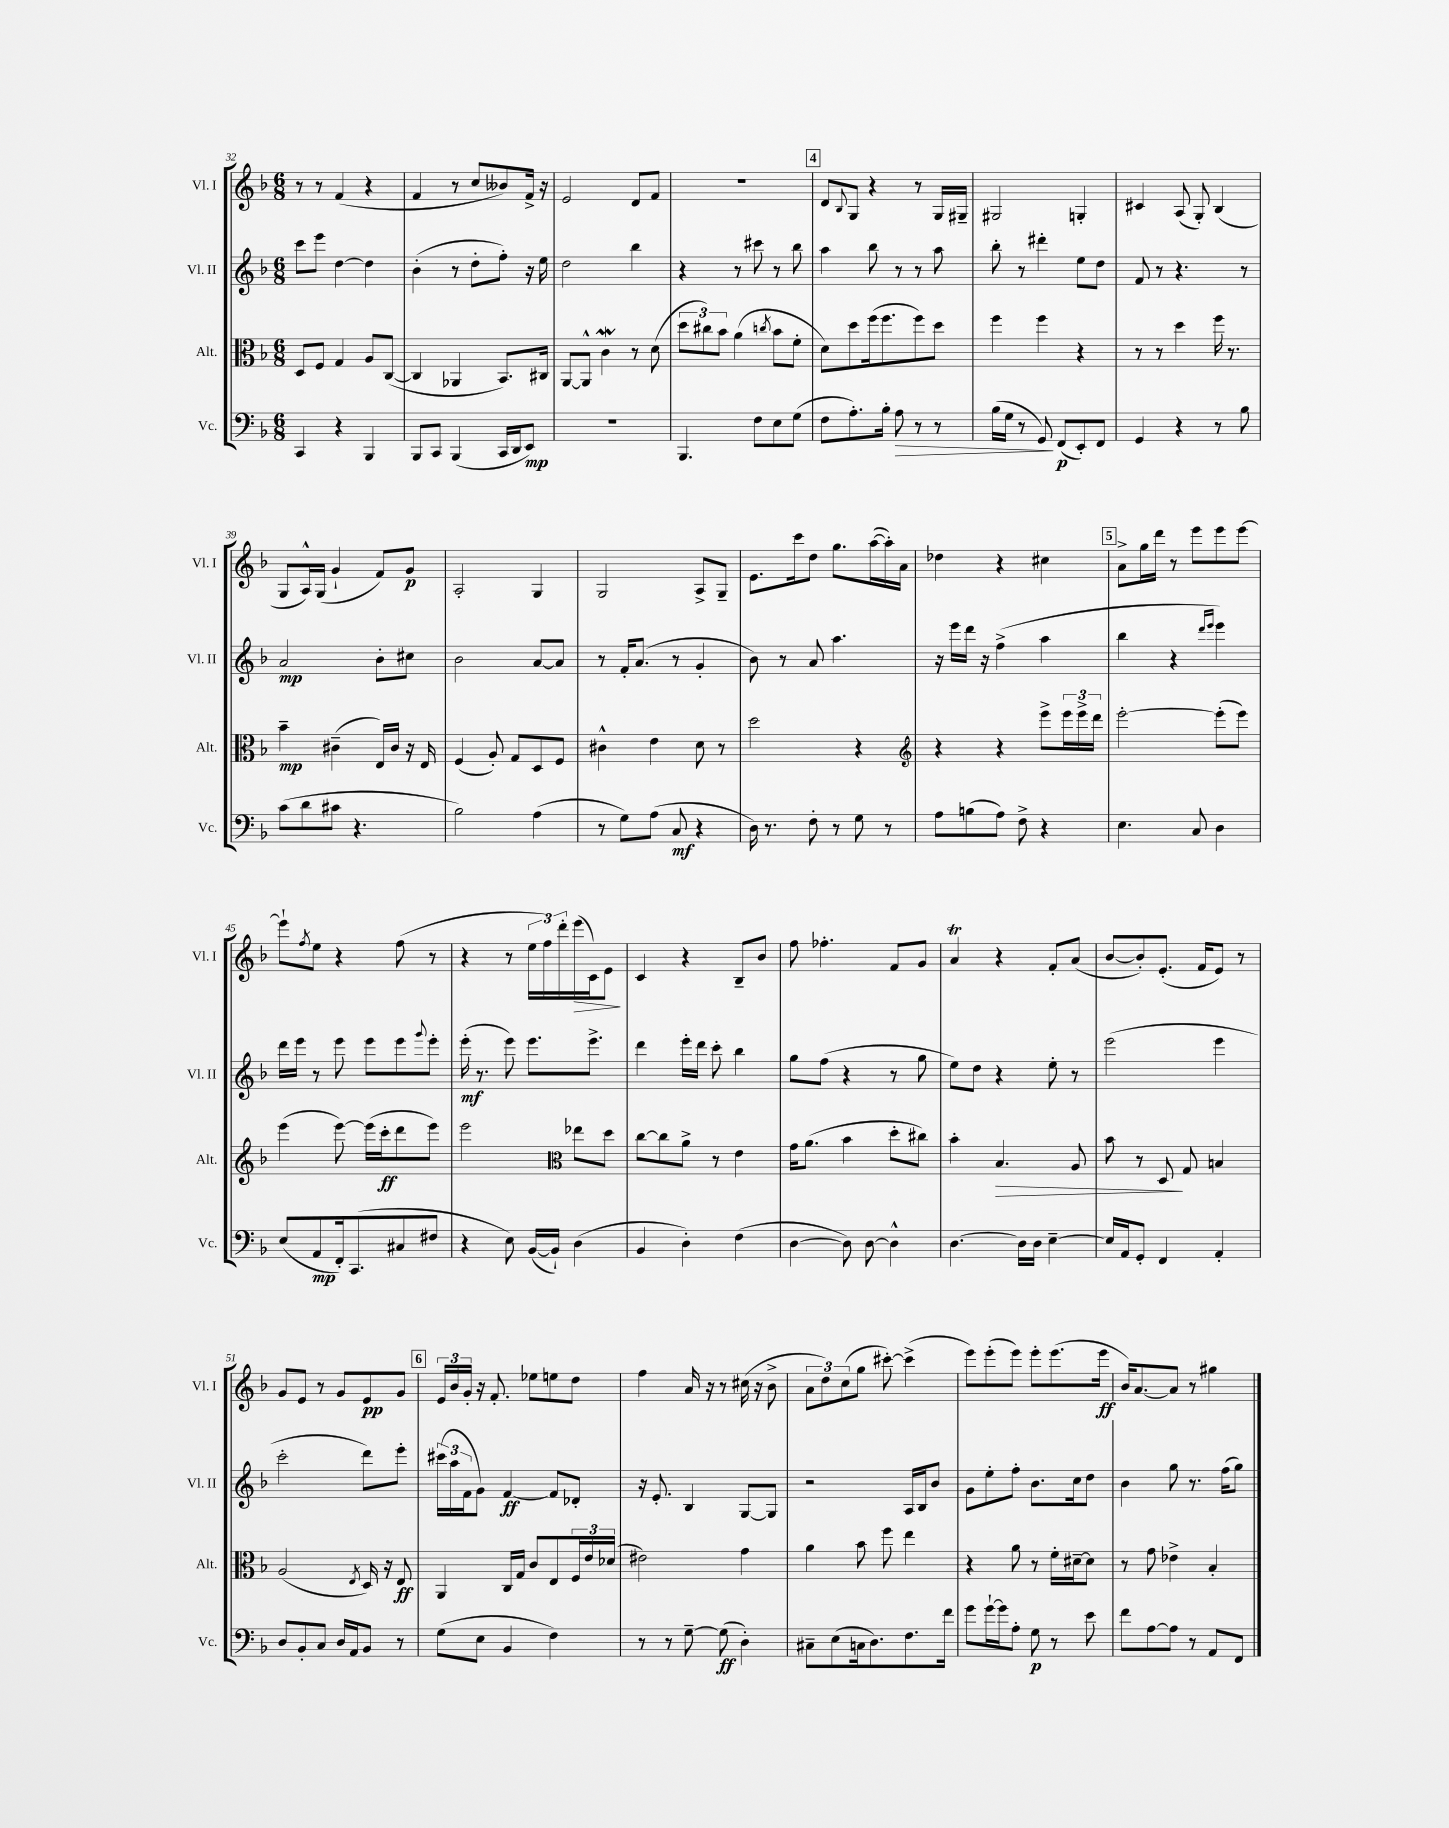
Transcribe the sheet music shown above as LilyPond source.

<<
\new StaffGroup <<
\new Staff = "s0" \with { instrumentName = "Vl. I" shortInstrumentName = "Vl. I" } {
    \clef treble \key f \major \numericTimeSignature \time 6/8
    r8 r8 f'4( r4 |
    f'4 r8 c''8 beses'8) f'16-> r16 |
    e'2 d'8 f'8 |
    R2. |
    \mark \markup { \box "4" } d'8 \appoggiatura { bes8 } g8 r4 r8 g16 gis16-- |
    gis2 g4-. |
    cis'4 a8( g8-.) bes4( |
    g8 a16-^) g16( g'4-! f'8) g'8\p |
    a2-. g4 |
    g2 a8-> g8-- |
    e'8. c'''16 d''8 g''8. a''16~( a''16-.) a'16 |
    des''4 r4 cis''4 |
    \mark \markup { \box "5" } a'8-> g''16 d'''16 r8 e'''8 e'''8 e'''8~ |
    e'''8-! \acciaccatura { f''8 } e''8 r4 f''8( r8 |
    r4 r8 \tuplet 3/2 { e''16 f''16) d'''16-. } e'''16\>( c'16) e'8\! |
    c'4 r4 bes8-- bes'8 |
    f''8 fes''4.-. f'8 g'8 |
    a'4\trill r4 f'8-. a'8( |
    bes'8~ bes'8-.) e'8.-.( f'16 e'8) r8 |
    g'8 e'8 r8 g'8 e'8\pp g'8 |
    \mark \markup { \box "6" } \tuplet 3/2 { e'16 bes'16 g'16-. } r16 f'8.-. ees''8 e''8 d''8 |
    f''4 a'16 r16 r8 cis''16( r16 bes'8-> |
    \tuplet 3/2 { a'8 d''8) c''8( } g''8 cis'''8~-.) cis'''4->( |
    e'''8) e'''8-.( e'''8) e'''8-. e'''8.( e'''16\ff |
    bes'16) a'8.~ a'8 r8 gis''4 \bar "|." |
}
\new Staff = "s1" \with { instrumentName = "Vl. II" shortInstrumentName = "Vl. II" } {
    \clef treble \key f \major \numericTimeSignature \time 6/8
    c'''8 e'''8 d''4~ d''4 |
    bes'4-.( r8 d''8-. f''8-.) r16 e''16 |
    d''2 bes''4 |
    r4 r8 cis'''8 r8 bes''8 |
    \mark \markup { \box "4" } a''4 bes''8 r8 r8 a''8 |
    bes''8-. r8 dis'''4-. e''8 d''8 |
    f'8 r8 r4. r8 |
    a'2\mp bes'8-. cis''8 |
    bes'2 a'8~ a'8 |
    r8 f'16-. a'8.( r8 g'4-. |
    bes'8) r8 a'8 a''4. |
    r16 e'''16 d'''16 r16 f''4->( a''4 |
    \mark \markup { \box "5" } bes''4 r4 \grace { d'''16 e'''16 } e'''4) |
    d'''16 e'''16 r8 e'''8 e'''8 e'''8 \appoggiatura { g'''8 } e'''8-. |
    e'''16-.\mf( r8. e'''8) e'''8. e'''8.-> |
    d'''4 e'''16-. d'''16 c'''8-. bes''4 |
    g''8 f''8( r4 r8 g''8 |
    e''8) d''8 r4 e''8-. r8 |
    e'''2( e'''4 |
    c'''2-. d'''8) e'''8-. |
    \mark \markup { \box "6" } \tuplet 3/2 { cis'''16( a''16 f'16 } g'8) f'4~\ff f'8 des'8-. |
    r16 e'8.-. bes4 g8~ g8 |
    r2 a16 bes16 bes'8 |
    g'8 e''8-. f''8-. bes'8. c''16 d''8 |
    bes'4 g''8 r8. f''16( g''8) \bar "|." |
}
\new Staff = "s2" \with { instrumentName = "Alt." shortInstrumentName = "Alt." } {
    \clef alto \key f \major \numericTimeSignature \time 6/8
    d8 f8 g4 a8 c8~( |
    c4 aes,4 bes,8.) cis16 |
    a,8~ a,8-^ c'4\mordent r8 d'8( |
    \tuplet 3/2 { d''8 cis''8) bes'8 } a'4( \acciaccatura { c''8 } bes'8 f'8-. |
    \mark \markup { \box "4" } d'8) d''8 f''16( f''8. f''8) d''8 |
    f''4 f''4 r4 |
    r8 r8 d''4 f''16 r8. |
    bes'4--\mp cis'4--( e16) cis'16 r16 e16 |
    f4( a8-.) g8 d8 f8 |
    cis'4-^ e'4 d'8 r8 |
    d''2 r4 |
    \clef treble r4 r4 e'''8-> \tuplet 3/2 { e'''16 e'''16-> d'''16 } |
    \mark \markup { \box "5" } e'''2~-. e'''8-.( e'''8) |
    e'''4( e'''8~) e'''16( c'''16-.\ff d'''8 e'''8) |
    e'''2 \clef alto ees''8 d''8 |
    c''8~ c''8 a'8-> r8 e'4 |
    g'16 a'8.( bes'4 d''8-. cis''8) |
    bes'4-. bes4.\> a8 |
    bes'8 r8 d8\! g8 b4 |
    a2( \acciaccatura { e8 } d16) r16 e8\ff |
    \mark \markup { \box "6" } a,4 c16 g16 c'8 e8 \tuplet 3/2 { f16 e'16 des'16( } |
    eis'2) g'4 |
    a'4 bes'8 f''8 e''4 |
    r4 a'8 r8 f'16-. dis'16~-- dis'8 |
    r8 g'8 ees'4-> bes4-. \bar "|." |
}
\new Staff = "s3" \with { instrumentName = "Vc." shortInstrumentName = "Vc." } {
    \clef bass \key f \major \numericTimeSignature \time 6/8
    c,4 r4 bes,,4 |
    bes,,8 c,8 bes,,4( c,16 d,16 e,8\mp) |
    R2. |
    bes,,4. f8 e8 g8( |
    \mark \markup { \box "4" } f8 a8.-.) bes16-. a8\> r8 r8 |
    bes16( g16 r8 g,8\!) f,8\p( e,8-.) f,8 |
    g,4 r4 r8 bes8 |
    c'8( d'8 cis'8 r4. |
    bes2) a4( |
    r8 g8) a8( c8\mf r4 |
    d16) r8. f8-. r8 g8 r8 |
    a8 b8( a8) f8-> r4 |
    \mark \markup { \box "5" } e4. c8 d4 |
    e8( a,8\mp f,16-.) c,8.( cis8 fis8 |
    r4 e8) bes,16~( bes,16-!) d4( |
    bes,4 d4-.) f4( |
    d4~ d8) d8~ d4-^ |
    d4.~ d16 d16 e4~-- |
    e16 a,16 g,8-. f,4 a,4-. |
    d8 bes,8-. c8 d16 a,16 bes,8 r8 |
    \mark \markup { \box "6" } g8( e8 bes,4 f4) |
    r8 r8 g8~-- g8\ff( d4-.) |
    cis8-- e8( c16 d8.) f8. f'16 |
    g'8 g'16~-! g'16 a8-. g8\p r8 e'8 |
    f'8 a8~ a8 r8 a,8 f,8 \bar "|." |
}
>>
>>
\layout { \context { \Score currentBarNumber = #32 } }
